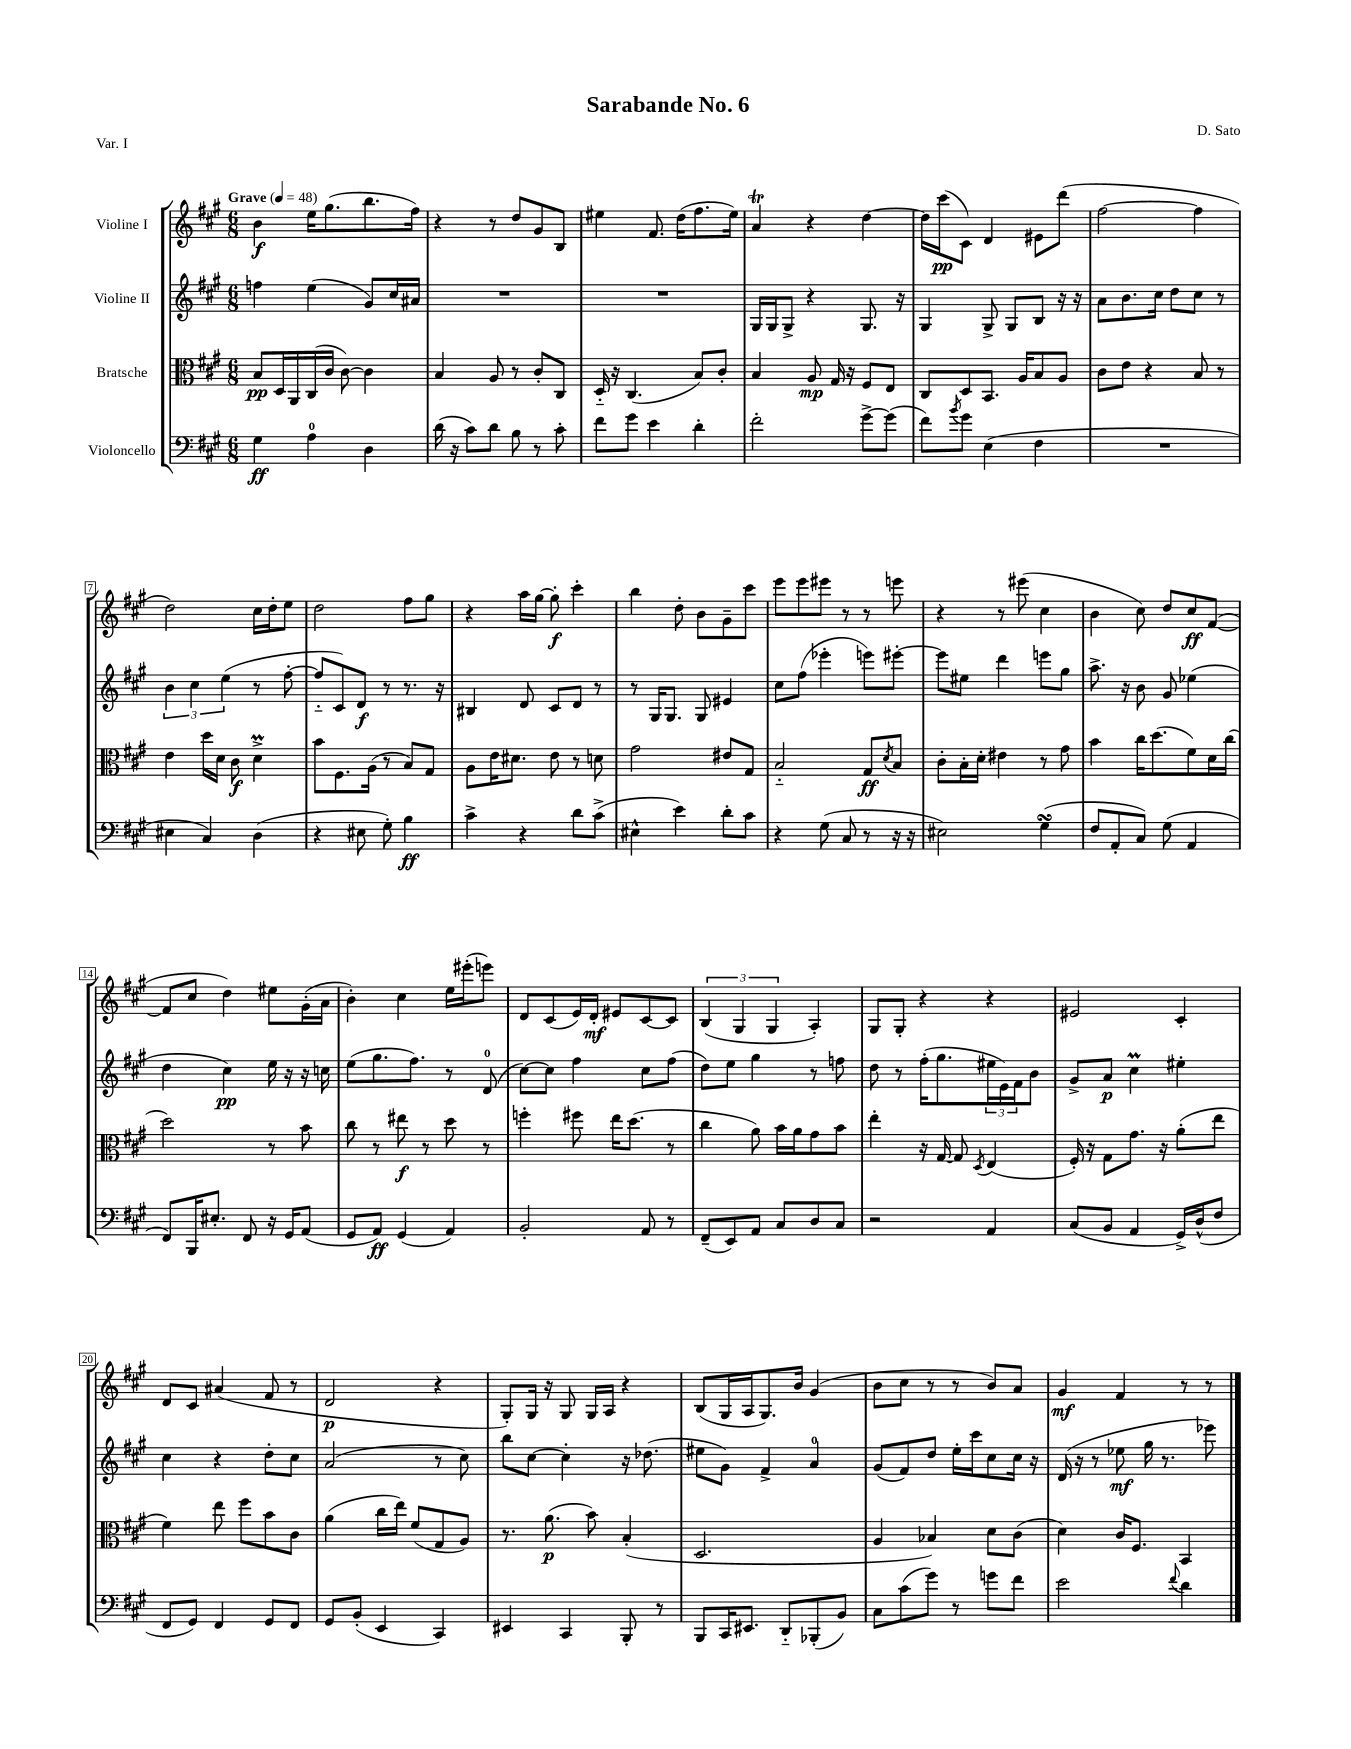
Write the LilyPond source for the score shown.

\header { title = "Sarabande No. 6" composer = "D. Sato" piece = "Var. I" }
<<
\new StaffGroup <<
\new Staff = "s0" \with { instrumentName = "Violine I" } {
    \clef treble \key a \major \numericTimeSignature \time 6/8 \tempo "Grave" 4 = 48
    b'4\f e''16 gis''8.( b''8. fis''16) |
    r4 r8 d''8 gis'8 b8 |
    eis''4 fis'8. d''16( fis''8. eis''16) |
    a'4\trill r4 d''4~ |
    d''16 cis'''16\pp( cis'8) d'4 eis'8 d'''8( |
    fis''2~ fis''4 |
    d''2) cis''16 d''16-. e''8 |
    d''2 fis''8 gis''8 |
    r4 a''16 gis''16~ gis''8-.\f cis'''4-. |
    b''4 d''8-. b'8 gis'8-- cis'''8 |
    e'''8 e'''8 eis'''8 r8 r8 e'''8 |
    r4 r8 eis'''8( cis''4 |
    b'4 cis''8) d''8 cis''8\ff fis'8~( |
    fis'8 cis''8 d''4) eis''8 gis'16-.( a'16 |
    b'4-.) cis''4 e''16 eis'''16-.( e'''8) |
    d'8 cis'8( e'16) d'16-.\mf eis'8 cis'8~ cis'8 |
    \tuplet 3/2 { b4( gis4 gis4 } a4-.) |
    gis8 gis8-. r4 r4 |
    eis'2 cis'4-. |
    d'8 cis'8 ais'4( fis'8 r8 |
    d'2\p r4 |
    gis8-.) gis16 r16 gis8 gis16 a16 r4 |
    b8( gis16 a16 gis8.) b'16 gis'4( |
    b'8 cis''8 r8 r8 b'8) a'8 |
    gis'4\mf fis'4 r8 r8 \bar "|." |
}
\new Staff = "s1" \with { instrumentName = "Violine II" } {
    \clef treble \key a \major \numericTimeSignature \time 6/8
    f''4 e''4( gis'8) cis''16 ais'16 |
    R2. |
    R2. |
    gis16 gis16 gis8-> r4 gis8. r16 |
    gis4 gis8-> gis8 b8 r16 r16 |
    a'8 b'8. cis''16 d''8 cis''8 r8 |
    \tuplet 3/2 { b'4 cis''4 e''4( } r8 fis''8~-. |
    fis''8-_ cis'8) d'8\f r8 r8. r16 |
    bis4 d'8 cis'8 d'8 r8 |
    r8 gis16 gis8. gis8 eis'4 |
    cis''8 fis''8( ees'''4-. e'''8) eis'''8~-. |
    eis'''8 eis''8 d'''4 e'''8 gis''8 |
    a''8.-> r16 b'8 gis'8 ees''4( |
    d''4 cis''4\pp) e''16 r16 r16 c''16 |
    e''8( gis''8. fis''8.) r8 d'8-0( |
    cis''8~) cis''8 fis''4 cis''8 fis''8( |
    d''8) e''8 gis''4 r8 f''8 |
    d''8 r8 fis''16-.( gis''8. \tuplet 3/2 { eis''16 e'16) fis'16 } b'8 |
    gis'8-> a'8\p cis''4\prall eis''4-. |
    cis''4 r4 d''8-. cis''8 |
    a'2( r8 cis''8) |
    b''8 cis''8~ cis''4-. r16 des''8.( |
    eis''8 gis'8) fis'4-> a'4-0 |
    gis'8( fis'8) d''8 e''16-. cis'''16 cis''8 cis''16 r16 |
    d'16( r16 r8 ees''8\mf gis''16 r8. ees'''8) \bar "|." |
}
\new Staff = "s2" \with { instrumentName = "Bratsche" } {
    \clef alto \key a \major \numericTimeSignature \time 6/8
    b8\pp d16 a,16 cis16( cis'16 cis'8~) cis'4 |
    b4 a8 r8 cis'8-. cis8 |
    d16-_ r16 cis4.( b8) cis'8-. |
    b4 a8\mp gis16 r16 fis8 e8 |
    cis8 d8 b,8. a16 b8 a8 |
    cis'8 e'8 r4 b8 r8 |
    e'4 d''16 d'16 cis'8\f d'4->\prall |
    b'8 fis8. a16( r8 b8) gis8 |
    a8 e'16 dis'8. e'8 r8 d'8 |
    gis'2 eis'8 gis8 |
    b2-_ gis8\ff \acciaccatura { d'8 } b8 |
    cis'8-. b16-. d'16-. eis'4 r8 gis'8 |
    b'4 cis''16 d''8.( fis'8) d'16 cis''16( |
    d''2) r8 b'8 |
    cis''8 r8 eis''8\f r8 d''8 r8 |
    f''4-. fis''8 e''16 d''8.( r8 |
    cis''4 a'8) b'16 a'16 gis'8 b'8 |
    e''4-. r16 gis16~ gis8 \acciaccatura { d8 } e4( |
    fis16-.) r16 gis8 gis'8. r16 a'8-.( e''8 |
    fis'4) e''8 fis''8 b'8 cis'8 |
    a'4( cis''16 e''16) fis'8( gis8 a8) |
    r8. a'8.\p( b'8) b4-.( |
    d2. |
    a4 bes4) d'8 cis'8( |
    d'4) cis'16 fis8. b,4 \bar "|." |
}
\new Staff = "s3" \with { instrumentName = "Violoncello" } {
    \clef bass \key a \major \numericTimeSignature \time 6/8
    gis4\ff a4-0 d4 |
    d'16( r16 cis'8) d'8 b8 r8 cis'8-. |
    fis'8 gis'8 e'4 d'4-. |
    fis'2-. gis'8~-> gis'8( |
    fis'8) \acciaccatura { b'8 } gis'8 e4( fis4 |
    R2. |
    eis4 cis4) d4( |
    r4 eis8 gis8-.) b4\ff |
    cis'4-> r4 d'8 cis'8->( |
    eis4-^ e'4) d'8-. cis'8 |
    r4 gis8( cis8 r8 r16 r16 |
    eis2) gis4\turn( |
    fis8 a,8-. cis8) gis8( a,4 |
    fis,8) b,,16 eis8.-. fis,8 r16 gis,16 a,8( |
    gis,8 a,8\ff) gis,4( a,4) |
    b,2-. a,8 r8 |
    fis,8--( e,8) a,8 cis8 d8 cis8 |
    r2 a,4 |
    cis8( b,8 a,4 gis,16->) d16-^( fis8 |
    fis,8 gis,8) fis,4 gis,8 fis,8 |
    gis,8 b,8-.( e,4 cis,4) |
    eis,4 cis,4 b,,8-. r8 |
    b,,8 cis,16 eis,8. d,8-_ bes,,8-.( b,8) |
    cis8 cis'8( gis'8) r8 g'8 fis'8 |
    e'2 \appoggiatura { fis'8 } d'4 \bar "|." |
}
>>
>>
\layout { \context { \Score \override BarNumber.stencil = #(make-stencil-boxer 0.1 0.3 ly:text-interface::print) } }
